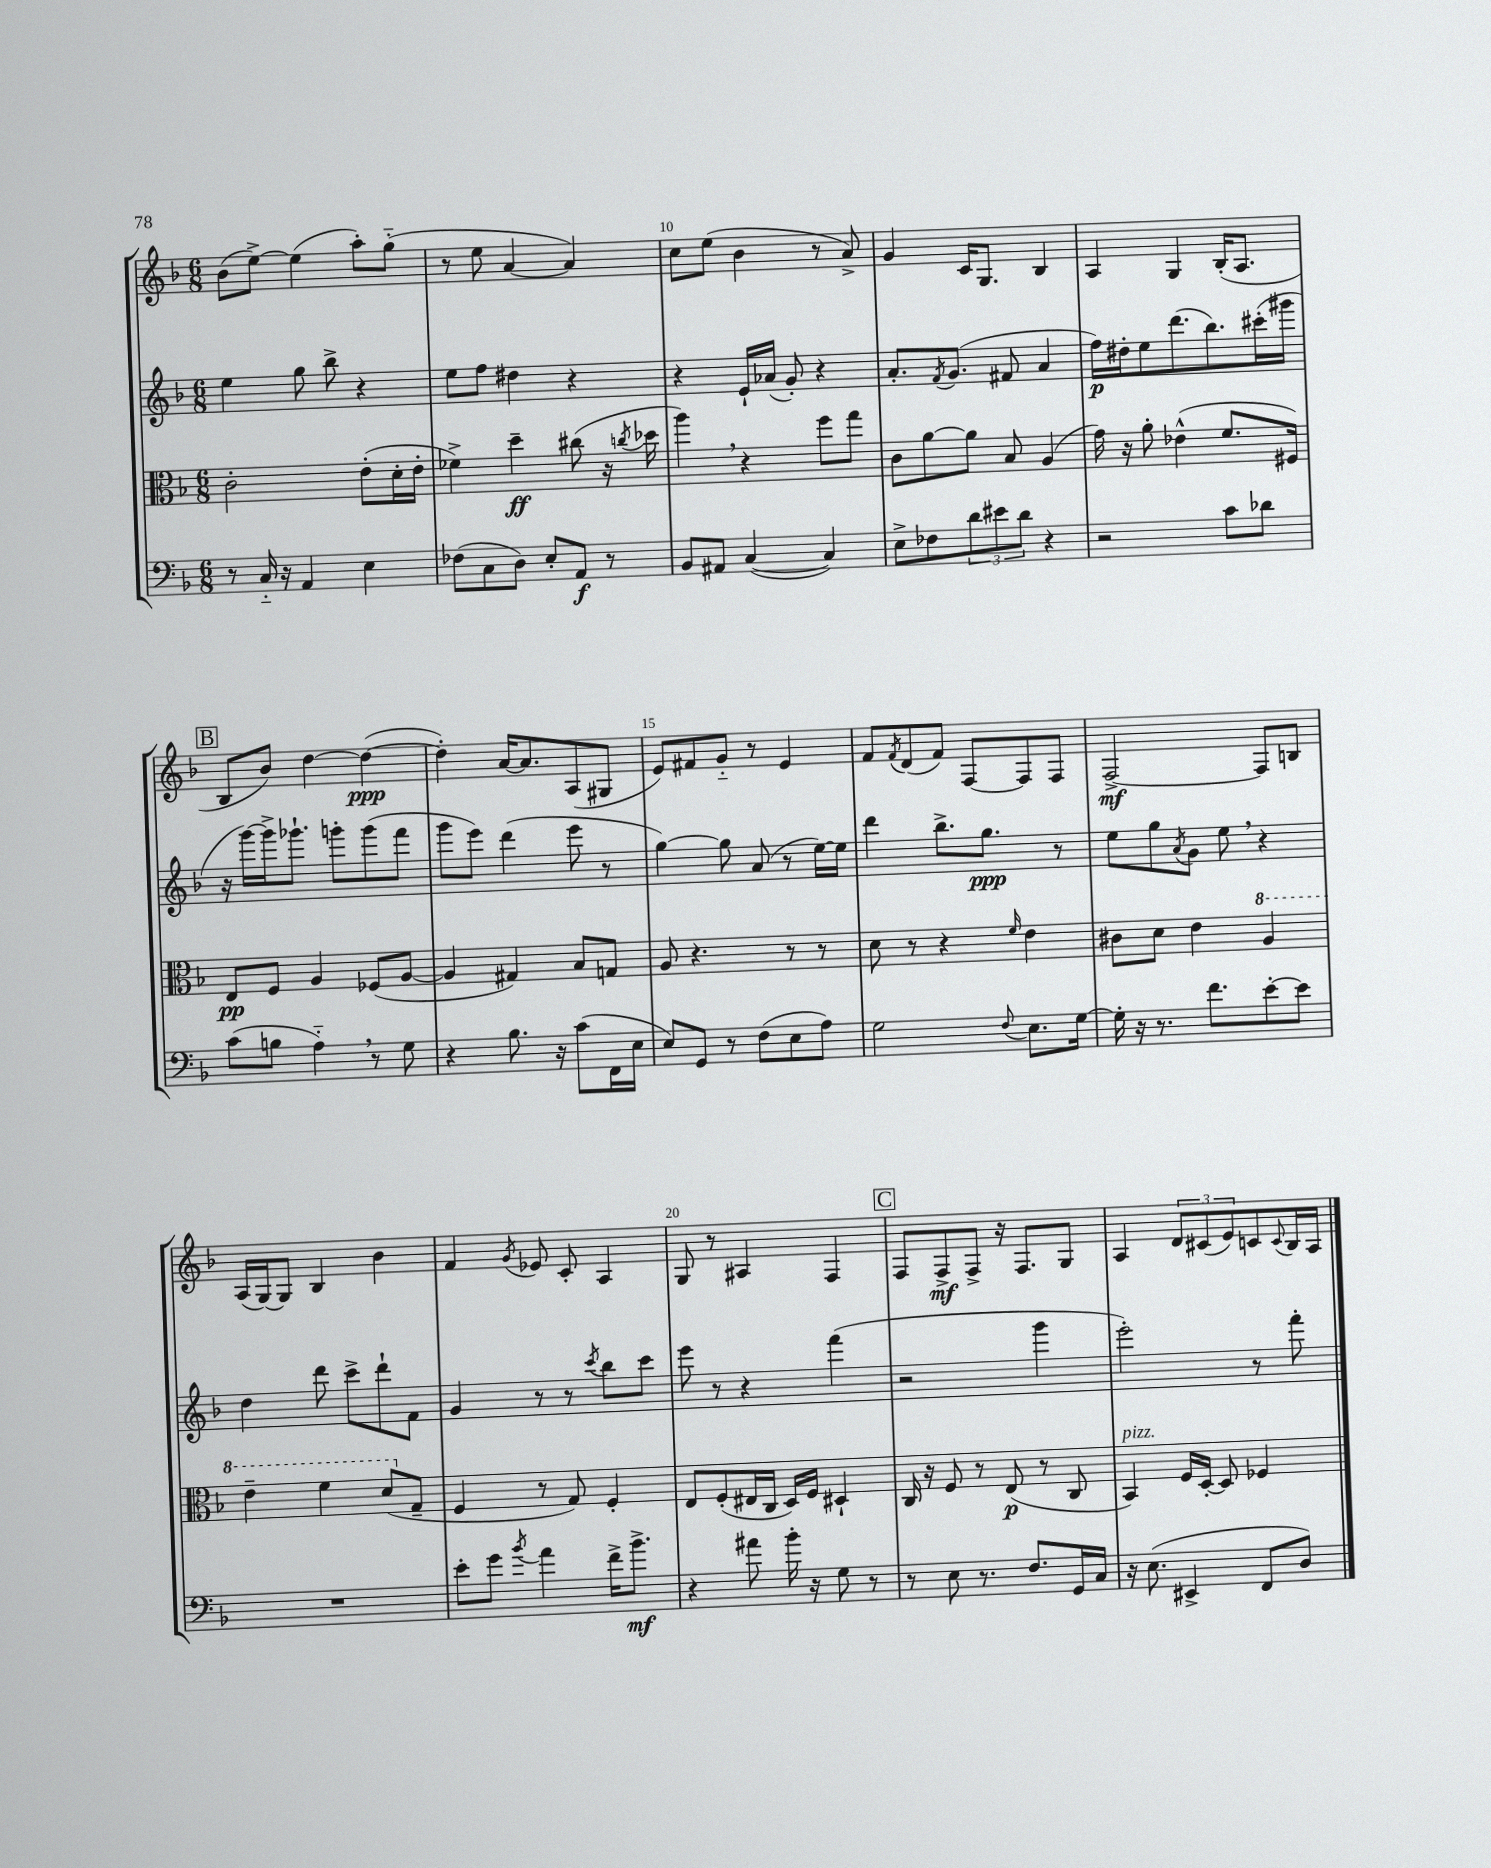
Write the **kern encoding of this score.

**kern	**kern	**kern	**kern
*staff4	*staff3	*staff2	*staff1
*clefF4	*clefC3	*clefG2	*clefG2
*k[b-]	*k[b-]	*k[b-]	*k[b-]
*M6/8	*M6/8	*M6/8	*M6/8
8r	2c'\	4ee\	(8b-\L
16C'~/	.	.	[8ee^\J)
16r	.	.	.
4AA/	.	8gg\	(4ee\]
.	.	8bb-^\	.
4E\	(8e'\L	4r	8aa'\L)
.	16d'\L	.	(8gg'~\J
.	16e'\JJ	.	.
=	=	=	=
(8F-\L	4f-^\)	8ee\L	8r
8C\	.	8ff\J	8ee\
8D\J)	4dd~\	4dd#\	[4a/
8E'/L	.	.	.
8AA/J	(8cc#\	4r	4a/])
8r	16r	.	.
.	8qcc/	.	.
.	16dd-\	.	.
=	=	=	=
8BB-/L	4aa\)	4r	8cc\L
8AA#/J	.	.	(8ee\J
([4C/	4r	16e`/LL	4b-\
.	.	(16a-/JJ	.
.	.	8g'/)	.
4C/])	8ff\L	4r	8r
.	8gg\J	.	8a^/)
=	=	=	=
8E^\L	8c\L	8.a'/L	4g/
8F-\	[8a\	.	.
.	.	8qf/	.
.	.	(8.g/J	.
12d\	8a\]J	.	16c/LK
.	.	.	8.G/J
12e#\	.	.	.
.	8B-/	8f#/	.
12d\J	.	.	.
4r	(4A/	4a/	4B-/
=	=	=	=
2r	16g\)	16ff\LL)	4A/
.	16r	16dd#'\J	.
.	8a'\	8ee\	.
.	(4e-^^\	(8.ddd\	4G/
.	.	8.bb-\)	.
8c\L	8.f/L	.	(16B-'/LK
.	.	.	8.A/J
8d-\J	.	(16ccc#'\L	.
.	16F#/Jk)	16ggg#\JJ	.
=	=	=	=
(8c\L	8E/L	16r	8B-/L
.	.	[16ggg\LL)	.
8B\J	8F/J	16ggg^\]J	8b-/J)
.	.	8.ggg-`\J	.
4A'~\)	4A/	.	[4dd\
.	.	8ggg'\L	.
8r	(8F-/L	(8ggg\	(4dd\_
8G\	[8A/J	8fff\J	.
=	=	=	=
4r	4A/]	8ggg\L	4dd'\])
.	.	8eee\J)	.
8.B-\	4G#/)	(4ddd\	[16a/LK
.	.	.	8.a/]
16r	.	.	.
(8c\L	8B-/L	8eee\	(8A/
16FF\L	8G/J	8r	8G#/J
16E\JJ	.	.	.
=	=	=	=
8E/L)	8A/	[4gg\)	8e/L)
8GG/J	4.r	.	8f#/
8r	.	8gg\]	8g'~/J
(8F\L	.	(8a/	8r
8E\	8r	8r	4e/
8A\J)	8r	[16ee\LL)	.
.	.	16ee\]JJ	.
=	=	=	=
2G\	8d\	4ddd\	8f/L
.	.	.	8qf/
.	8r	.	(8d/
.	4r	8.bb-^\L	8f/J)
.	.	.	[8F/L
.	.	8.gg\J	.
8qqF/	16qqf/	.	.
8.E\L	4e\	.	8F/]
.	.	8r	8F/J
[16G\Jk	.	.	.
=	=	=	=
16G'\]	8c#\L	8ee\L	[2F^/
16r	.	.	.
8.r	8d\J	8gg\	.
.	.	8qa/	.
.	4e\	8g\J	.
8.f\L	.	.	.
.	.	8ee\	.
[8e'\	4a/	4r	8F/]L
8e\]J	.	.	8B/J
=	=	=	=
2.r	4ee~\	4dd\	(16A/LL
.	.	.	[16G/J)
.	.	.	8G/]J
.	4ff\	8ddd\	4B-/
.	.	8ccc^\L	.
.	(8dd/L	8ddd`\	4b-\
.	8G~/J	8f\J	.
=	=	=	=
8e'\L	4F/	4g/	4f/
8g\J	.	.	.
8qb-/	.	.	8qg/
4a\	8r	8r	8e-/
.	8G/)	8r	8c'/
.	.	8qccc/	.
16f^\LK	4F'/	8bb-\L	4A/
8.b-^\J	.	.	.
.	.	8ccc\J	.
=	=	=	=
4r	8E/L	8eee\	8G/
.	(8F'/	8r	8r
8a#\	16E#/L	4r	4A#/
.	16C/JJ	.	.
16b-'\	16D/LL)	.	.
16r	16F/JJ	.	.
8G\	4D#`/	(4fff\	4F/
8r	.	.	.
=	=	=	=
8r	16C/	2r	8F/L
.	16r	.	.
8E\	8F/	.	8F^/
8.r	8r	.	8F^/J
.	(8E/	.	16r
8.F/L	.	.	8.F/L
.	8r	4ggg\	.
16GG/L	8C/	.	8G/J
16C/JJ	.	.	.
=	=	=	=
16r	4BB-/)	2eee'\)	4A/
(8.E\	.	.	.
4EE#^/	16F/LL	.	12d/L
.	[16D'/JJ	.	.
.	.	.	(12c#/
.	8D/]	.	.
.	.	.	12e/)
8FF/L	4F-/	8r	8c/
.	.	.	8qqc/
8D/J)	.	8fff'\	16B-/L
.	.	.	16A/JJ
==	==	==	==
*-	*-	*-	*-
